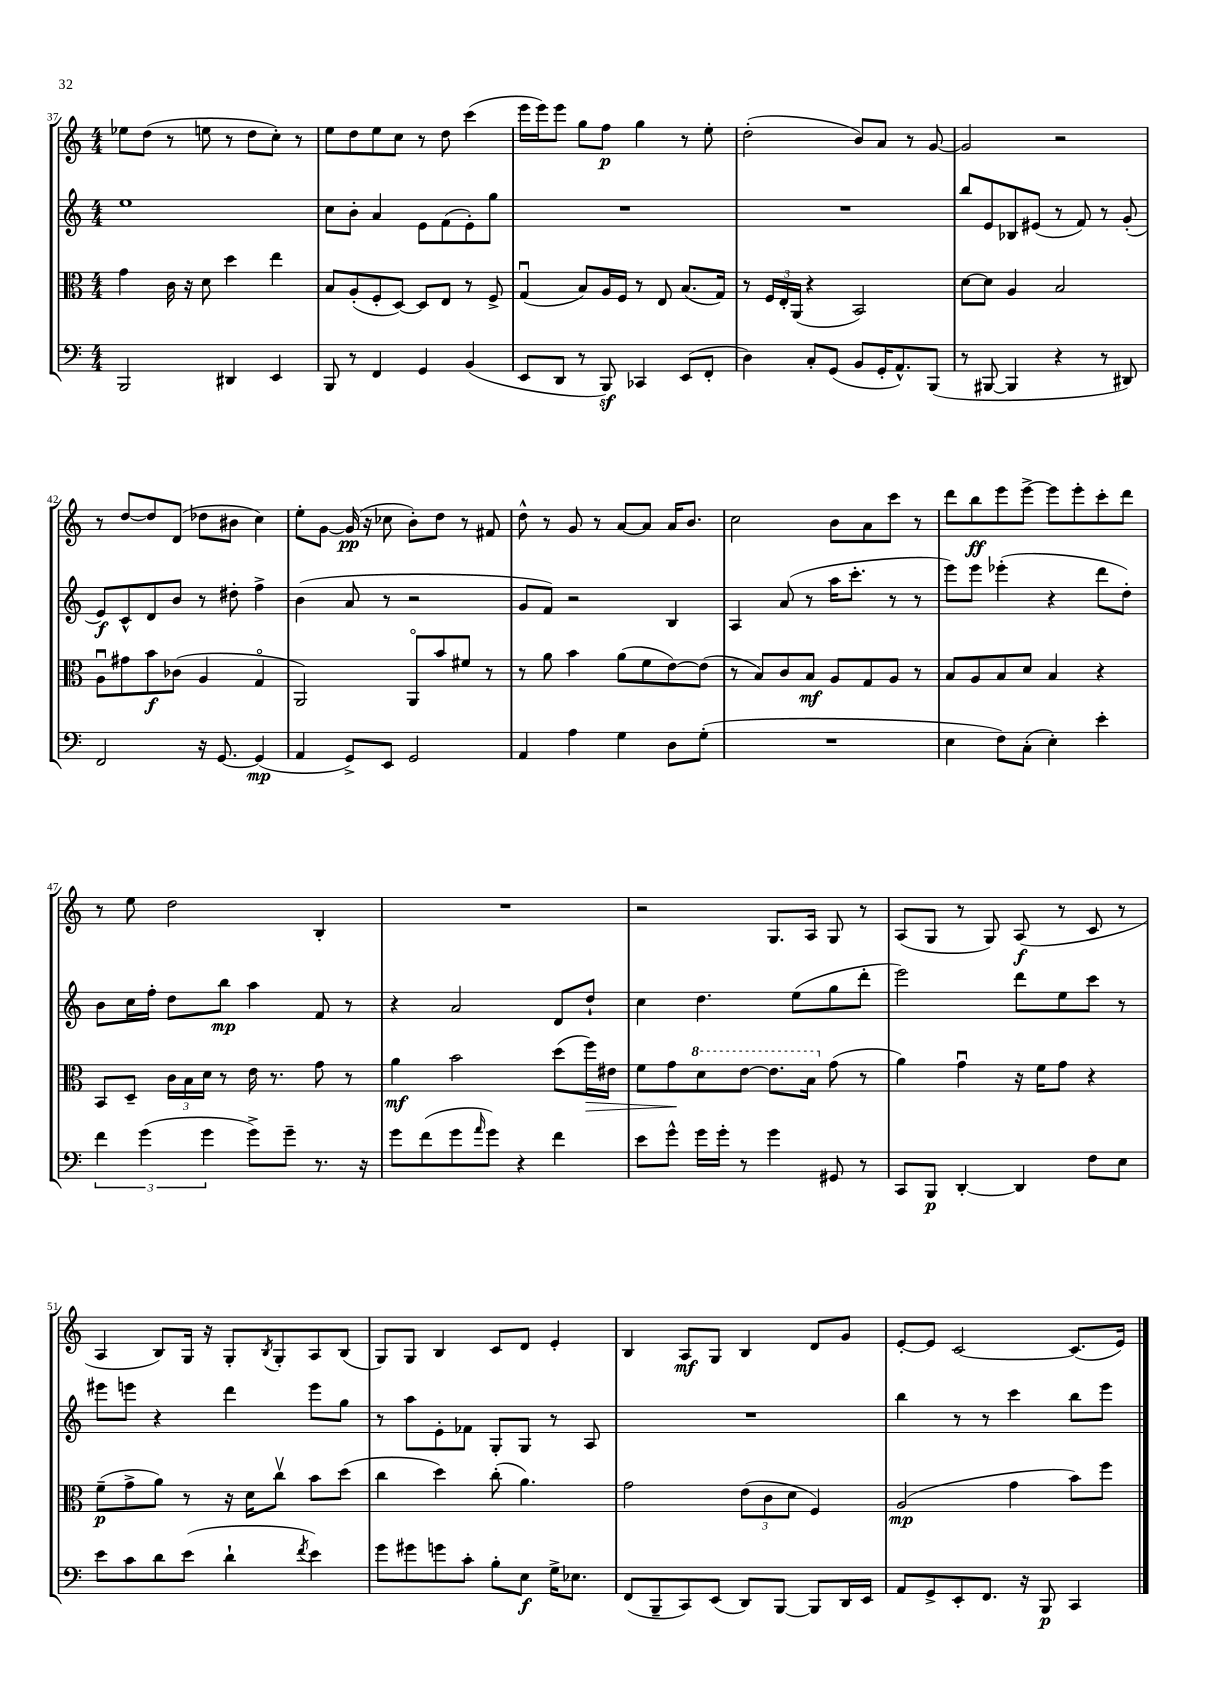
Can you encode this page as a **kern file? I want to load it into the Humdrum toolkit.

**kern	**kern	**kern	**kern
*staff4	*staff3	*staff2	*staff1
*clefF4	*clefC3	*clefG2	*clefG2
*k[]	*k[]	*k[]	*k[]
*M4/4	*M4/4	*M4/4	*M4/4
2BBB	4g	1ee	8ee-
.	.	.	(8dd
.	16c	.	8r
.	16r	.	.
.	8d	.	8ee
4DD#	4dd	.	8r
.	.	.	8dd
4EE	4ee	.	8cc')
.	.	.	8r
=	=	=	=
8BBB	8B	8cc	8ee
8r	(8A'	8b'	8dd
4FF	8F'	4a	8ee
.	[8D)	.	8cc
4GG	8D]	8e	8r
.	8E	(8f	8dd
(4BB	8r	8e')	(4ccc
.	8F^	8gg	.
=	=	=	=
8EE	(4Gu	1r	16eee
.	.	.	16eee)
8DD	.	.	8eee
8r	8B)	.	8gg
8BBB)	16A	.	8ff
.	16F	.	.
4CC-	8r	.	4gg
.	8E	.	.
(8EE	(8.B	.	8r
8FF'	.	.	8ee'
.	16G)	.	.
=	=	=	=
4D)	8r	1r	(2dd'
.	24F	.	.
.	24E'	.	.
.	(24AA	.	.
8C'	4r	.	.
(8GG	.	.	.
8BB	2BB)	.	8b)
16GG'	.	.	8a
8.AA^^)	.	.	.
.	.	.	8r
(8BBB	.	.	[8g
=	=	=	=
8r	[8d	8bb	2g]
[8BBB#	8d]	8e	.
4BBB#]	4A	8B-	.
.	.	(8e#	.
4r	2B	8r	2r
.	.	8f)	.
8r	.	8r	.
8DD#)	.	(8g'	.
=	=	=	=
2FF	8Au	8e)	8r
.	8g#	8c^^	[8dd
.	8b	8d	8dd]
.	(8c-	8b	(8d
16r	4A	8r	8dd-
[8.GG	.	.	.
.	.	8dd#'	8b#
(4GG]	4Go	4ff^	4cc)
=	=	=	=
4AA	2AA)	(4b	8ee'
.	.	.	[8g
8GG^)	.	8a	(16g]
.	.	.	16r
8EE	.	8r	8cc-
2GG	8AAo	2r	8b')
.	8b	.	8dd
.	8f#	.	8r
.	8r	.	8f#
=	=	=	=
4AA	8r	8g	8dd^^
.	8a	8f)	8r
4A	4b	2r	8g
.	.	.	8r
4G	(8a	.	[8a
.	8f	.	8a]
8D	[8e)	4B	16a
.	.	.	8.b
(8G'	(8e]	.	.
=	=	=	=
1r	8r	4A	2cc
.	8B)	.	.
.	8c	(8a	.
.	8B	8r	.
.	8A	16aa	8b
.	.	8.ccc'	.
.	8G	.	8a
.	8A	8r	8ccc
.	8r	8r	8r
=	=	=	=
4E	8B	8eee)	8ddd
.	8A	8eee	8bb
8F)	8B	(4eee-'	8eee
(8C'	8d	.	[8eee^
4E')	4B	4r	8eee]
.	.	.	8eee'
4e'	4r	8ddd	8ccc'
.	.	8dd')	8ddd
=	=	=	=
6f	8BB	8b	8r
.	8D~	16cc	8ee
(6g	.	.	.
.	.	16ff'	.
.	24c	8dd	2dd
.	24B	.	.
6g	24d	.	.
.	8r	8bb	.
8g^)	16e	4aa	.
.	8.r	.	.
8g~	.	.	.
8.r	8g	8f	4B'
.	8r	8r	.
16r	.	.	.
=	=	=	=
8g	4a	4r	1r
(8f	.	.	.
8g	2b	2a	.
16qqa	.	.	.
8g)	.	.	.
4r	.	.	.
4f	(8dd	8d	.
.	16ff)	8dd`	.
.	16e#	.	.
=	=	=	=
8e	8f	4cc	2r
8g^^	8g	.	.
16g	8dd	4.dd	.
16g'	.	.	.
8r	[8ee	.	.
4g	8.ee]	.	8.G
.	.	(8ee	.
.	16b	.	16A
8GG#	(8g	8gg	8G
8r	8r	8ddd'	8r
=	=	=	=
8CC	4a)	2eee)	(8A
8BBB	.	.	8G
[4DD'	4gu	.	8r
.	.	.	8G)
4DD]	16r	8ddd	(8A
.	16f	.	.
.	8g	8ee	8r
8F	4r	8ccc	8c
8E	.	8r	8r
=	=	=	=
8e	(8f~	8eee#	4A
8c	8g^	8eee	.
8d	8a)	4r	8B)
(8e	8r	.	16G
.	.	.	16r
4d`	16r	4ddd	8G'
.	16d	.	.
.	.	.	8qB
.	8ccv	.	8G'
8qf	.	.	.
4e)	8b	8eee	8A
.	(8dd	8gg	(8B
=	=	=	=
8g	4cc	8r	8G)
8g#	.	8aa	8G
8g	4dd)	8e'	4B
8c'	.	8f-	.
8B'	(8cc'	8G'	8c
8E	4.a)	8G	8d
16G^	.	8r	4e'
8.E-	.	.	.
.	.	8A	.
=	=	=	=
(8FF	2g	1r	4B
8BBB~	.	.	.
8CC)	.	.	8A
(8EE	.	.	8G
8DD)	(12e	.	4B
.	12c	.	.
[8BBB	.	.	.
.	12d	.	.
8BBB]	4F)	.	8d
16DD	.	.	8g
16EE	.	.	.
=	=	=	=
8AA	(2A	4bb	[8e'
8GG^	.	.	8e]
8EE'	.	8r	[2c
8.FF	.	8r	.
.	4g	4ccc	.
16r	.	.	.
8BBB	.	.	.
4CC	8b)	8bb	(8.c]
.	8ff	8eee	.
.	.	.	16e)
==	==	==	==
*-	*-	*-	*-
